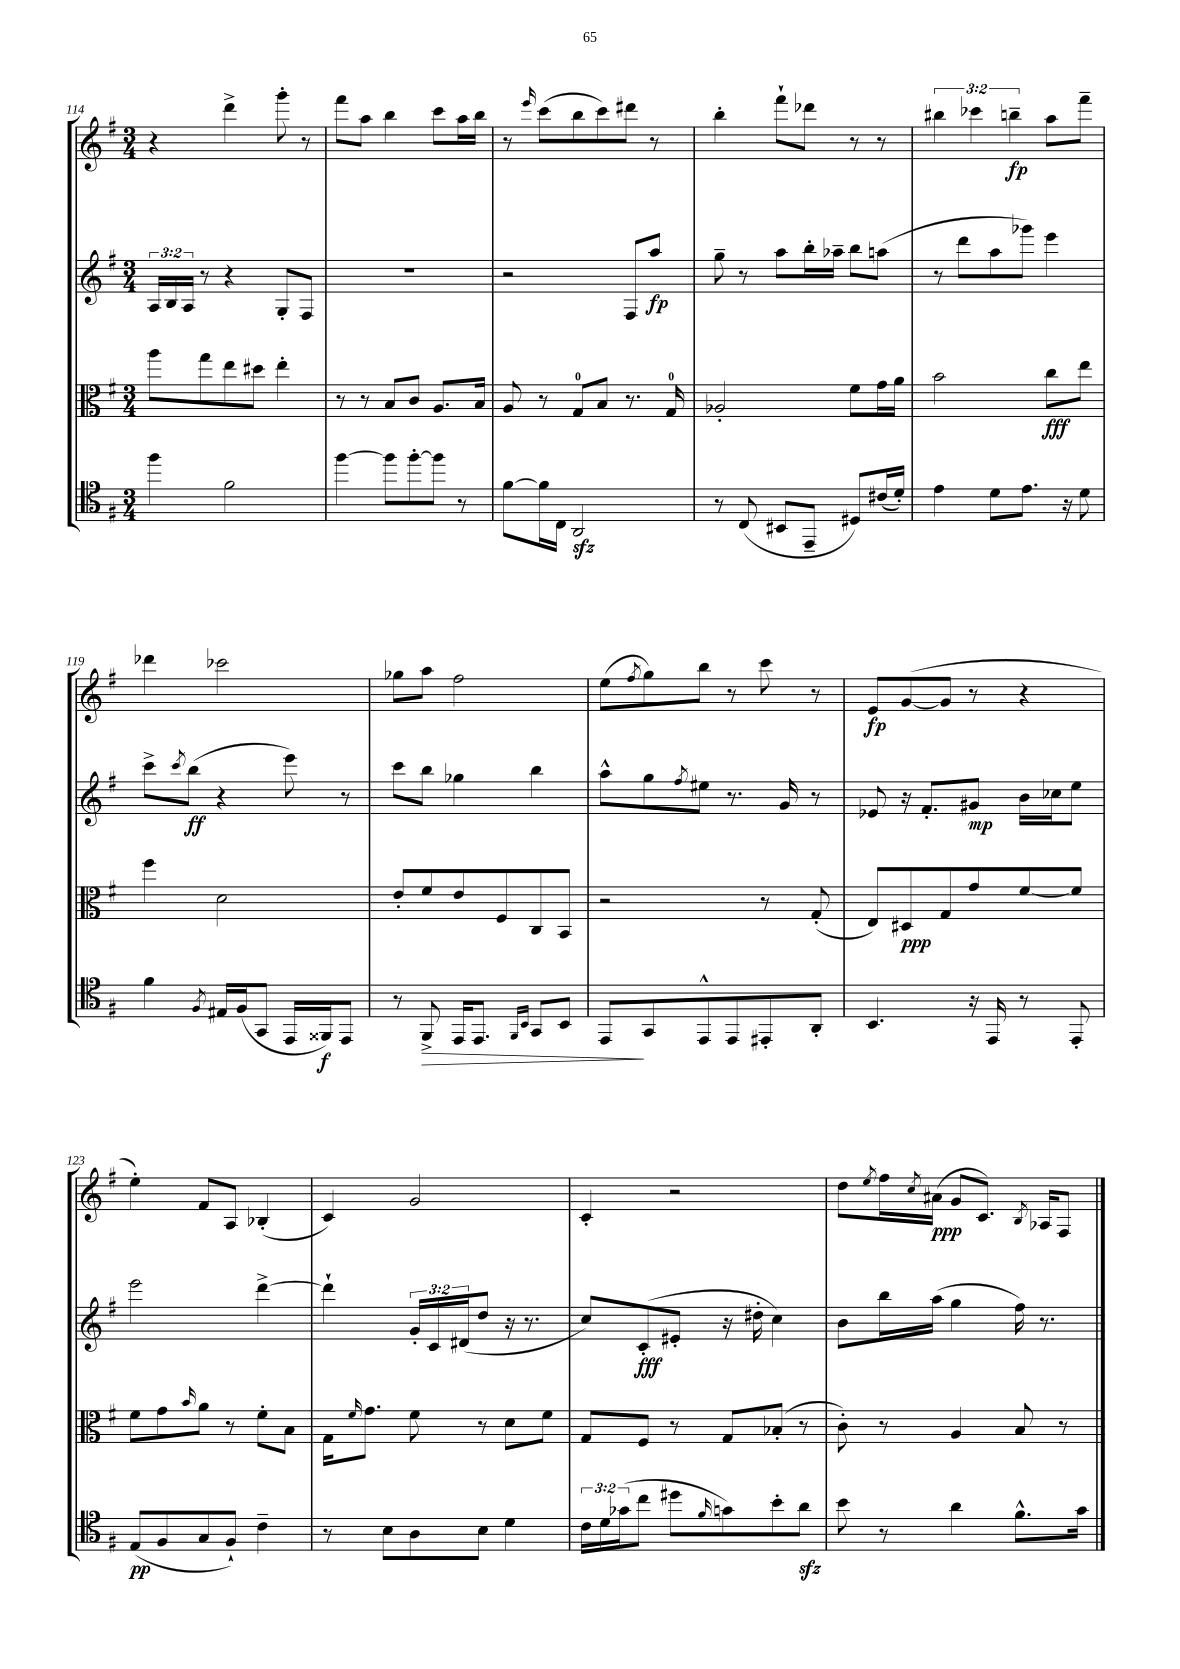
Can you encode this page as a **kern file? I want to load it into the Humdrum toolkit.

**kern	**kern	**kern	**kern
*staff4	*staff3	*staff2	*staff1
*clefC4	*clefC3	*clefG2	*clefG2
*k[f#]	*k[f#]	*k[f#]	*k[f#]
*M3/4	*M3/4	*M3/4	*M3/4
4ff#\	8aa\L	24A/LL	4r
.	.	24B/	.
.	.	24A/JJ	.
.	8gg\	8r	.
2f#\	8ee\	4r	4ddd^\
.	8dd#\J	.	.
.	4ee'\	8G'/L	8ggg'\
.	.	8F#/J	8r
=	=	=	=
[4ff#\	8r	2.r	8fff#\L
.	8r	.	8aa\J
8ff#\]L	8B/L	.	4bb\
[8ff#'\	8c/J	.	.
8ff#\]J	8.A/L	.	8ccc\L
8r	.	.	16aa\L
.	16B/Jk	.	16bb\JJ
=	=	=	=
[8f#\L	8A/	2r	8r
.	.	.	16qqeee/
16f#\]L	8r	.	(8ccc\L
16C\JJ	.	.	.
2AA/	8G/L	.	8bb\
.	8B/J	.	8ccc\)
.	8.r	8F#/L	8ddd#\J
.	.	8aa/J	8r
.	16G/	.	.
=	=	=	=
8r	2A-'/	8gg~\	4bb'\
(8C/	.	8r	.
8BB#/L	.	8aa\L	8fff#`\L
8EE~/J	.	16bb'\L	8ddd-\J
.	.	16aa-~\JJ	.
8D#/L)	8f#\L	8bb\L	8r
(16c#/L	16g\L	(8aa\J	8r
16d'/JJ)	16a\JJ	.	.
=	=	=	=
4e\	2b\	8r	6bb#\
.	.	8ddd\L	.
.	.	.	6ccc-\
8d\L	.	8aa\	.
.	.	.	6bb~\
8.e\J	.	8ggg-\J)	.
.	8cc\L	4eee\	8aa\L
16r	.	.	.
8d\	8ee\J	.	8fff#~\J
=	=	=	=
4f#\	4ff#\	8ccc^\L	4ddd-\
.	.	8qccc/	.
.	.	(8bb\J	.
8qF#/	.	.	.
16E#/LL	2d\	4r	2ccc-\
(16F#/J	.	.	.
8GG/J	.	.	.
16EE/LL	.	8eee\)	.
16FF##/J)	.	.	.
8EE/J	.	8r	.
=	=	=	=
8r	8e'/L	8ccc\L	8gg-\L
8FF#^/	8f#/	8bb\J	8aa\J
16EE/LK	8e/	4gg-\	2ff#\
8.EE/J	.	.	.
.	8F#/	.	.
16qqFF#/LL	.	.	.
16qqBB/JJ	.	.	.
8GG/L	8C/	4bb\	.
8BB/J	8BB/J	.	.
=	=	=	=
8EE/L	2r	8aa^^\L	(8ee\L
.	.	.	8qff#/
8GG/	.	8gg\	8gg\)
.	.	8qff#/	.
8EE^^/	.	8ee#\J	8bb\J
8EE/	.	8.r	8r
8EE#'/	8r	.	8ccc\
.	.	16g/	.
8AA'/J	(8G'/	8r	8r
=	=	=	=
4.BB/	8E/L)	8e-/	8e/L
.	8D#/	16r	([8g/
.	.	8.f#'/L	.
.	8G/	.	8g/]J
16r	8g/	8g#/J	8r
16EE/	.	.	.
8r	[8f#/	16b\LL	4r
.	.	16cc-\J	.
8EE'/	8f#/]J	8ee\J	.
=	=	=	=
(8E/L	8f#\L	2eee\	4ee'\)
8F#/	8g\	.	.
.	16qqb/	.	.
8G/	8a\J	.	8f#/L
8F#`/J)	8r	.	8A/J
4c~\	8f#'\L	[4ddd^\	(4B-'/
.	8B\J	.	.
=	=	=	=
8r	16G\LK	4ddd`\]	4c/)
.	16qqf#/	.	.
.	8.g\J	.	.
8B\L	.	.	.
8A\	8f#\	24g'/LL	2g/
.	.	24c/	.
.	.	(24d#/J	.
8B\J	8r	8dd/J	.
4d\	8d\L	16r	.
.	.	8.r	.
.	8f#\J	.	.
=	=	=	=
24c\LL	8G/L	8cc/L)	4c'/
24d\	.	.	.
(24g-\J	.	.	.
8cc\J	8F#/J	(8c'/	.
8dd#\L	8r	8e#'/J	2r
16qqf#/	.	.	.
8g\)	8G/L	16r	.
.	.	16dd#'\	.
8b'\	(8B-'/J	4cc\)	.
8a\J	8r	.	.
=	=	=	=
8b\	8c'\)	8b\L	8dd\L
.	.	.	8qee/
8r	8r	16bb\L	16ff#\L
.	.	.	8qcc/
.	.	(16aa\JJ	(16a#\JJ
4a\	4A/	4gg\	8g/L
.	.	.	8.c/J)
8.f#^^\L	8B/	16ff#\)	.
.	.	.	8qB/
.	.	8.r	16A-/LK
.	8r	.	8F#/J
16g\Jk	.	.	.
==	==	==	==
*-	*-	*-	*-
